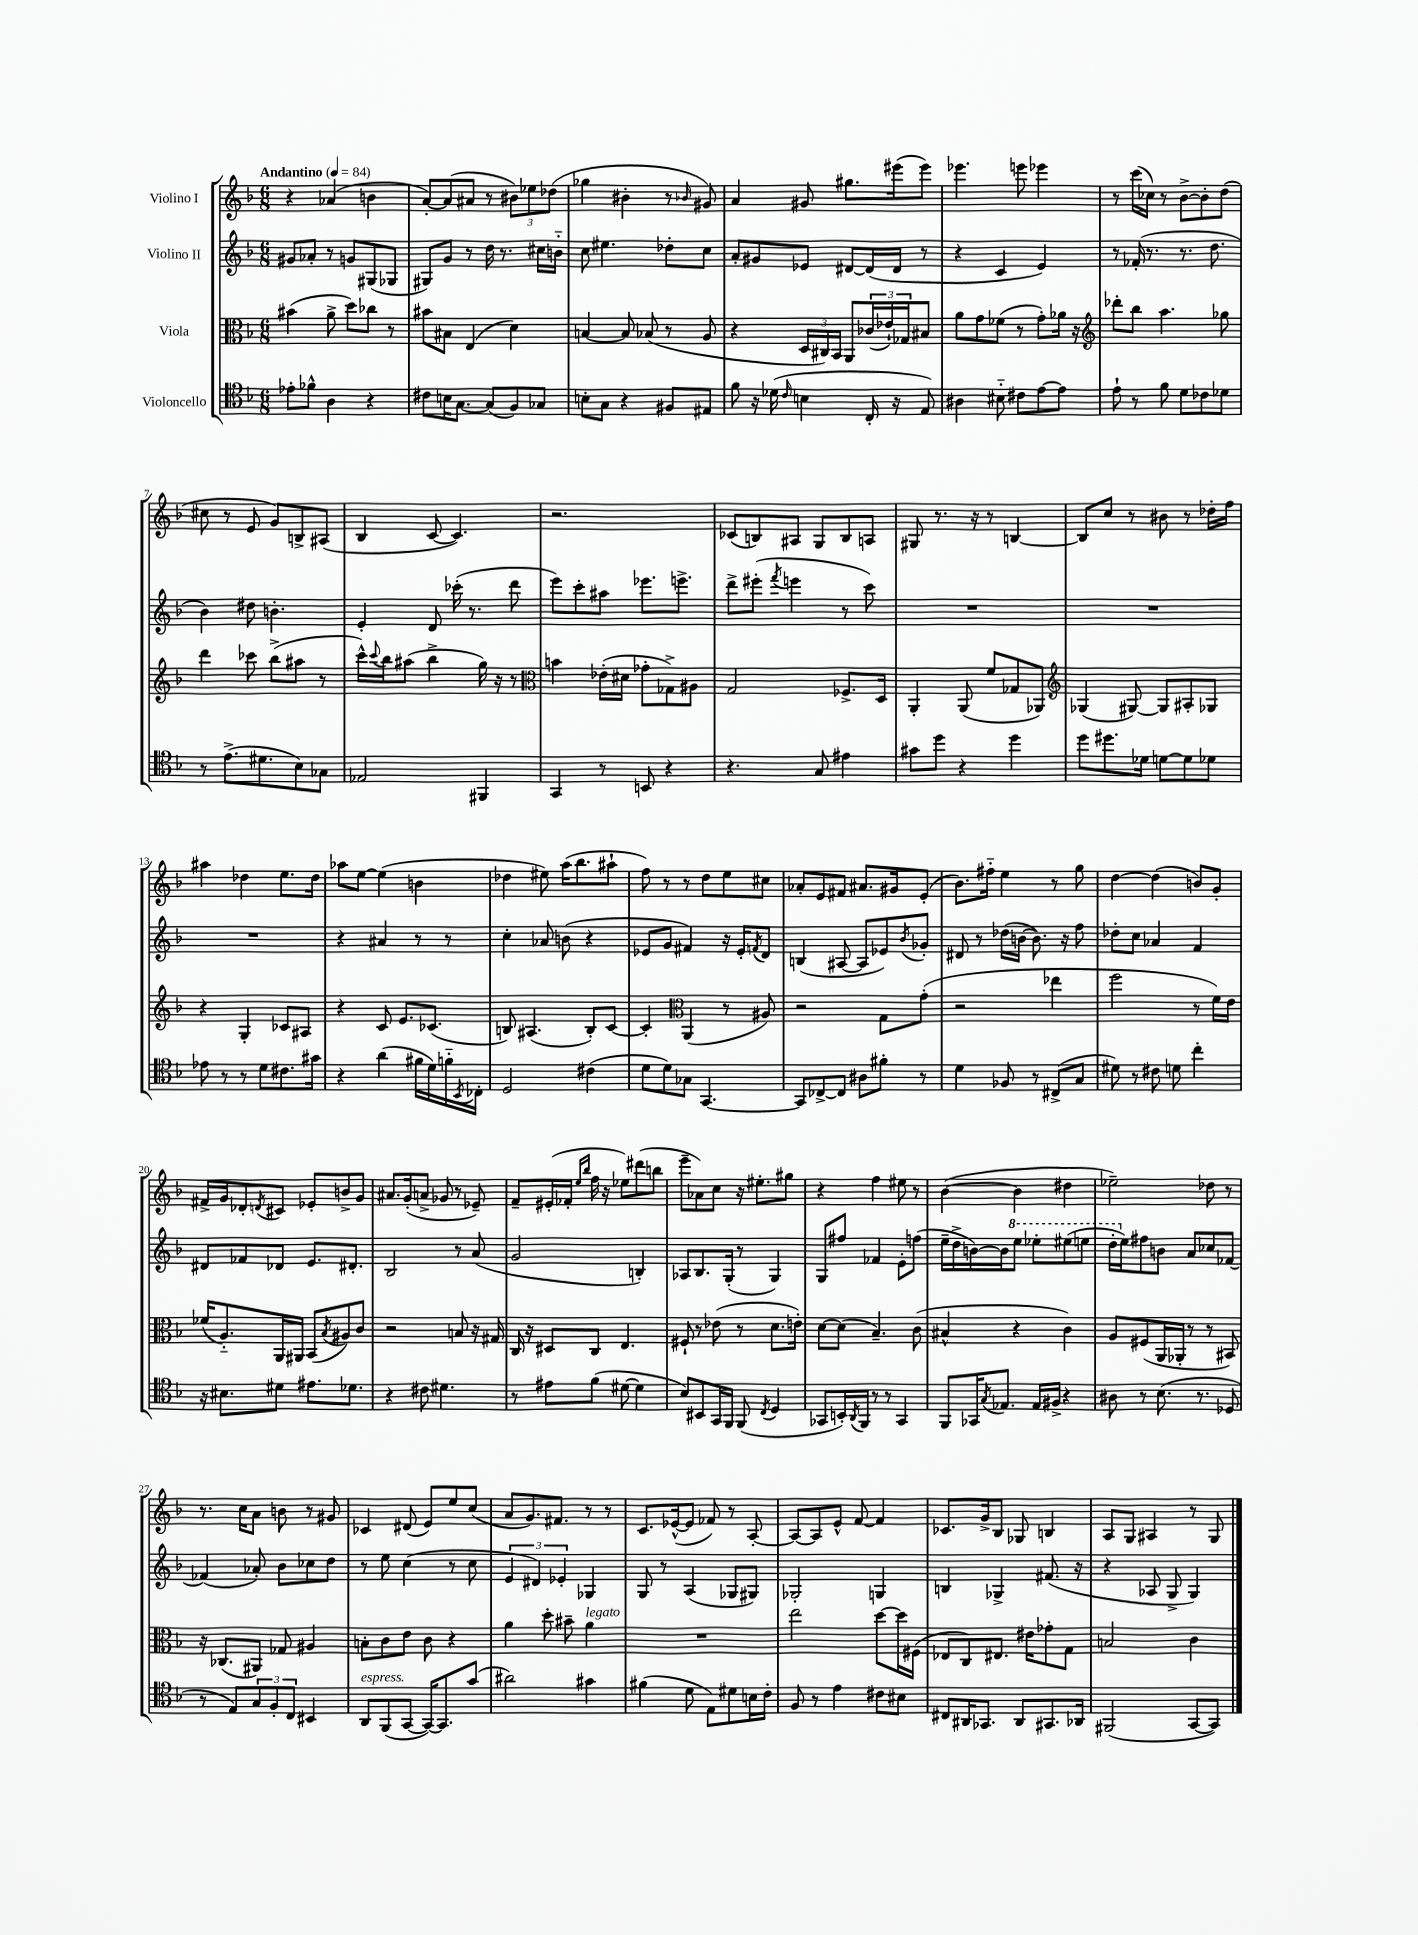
<<
\new StaffGroup <<
\new Staff = "s0" \with { instrumentName = "Violino I" } {
    \clef treble \key f \major \numericTimeSignature \time 6/8 \tempo "Andantino" 4 = 84
    r4 aes'4( b'4 |
    a'8~-.) a'8( ais'8 r8 \tuplet 3/2 { bis'8) ees''8 des''8( } |
    ges''4 bis'4-. r8 \grace { bes'16 } gis'8) |
    a'4 gis'8 gis''8. eis'''16( eis'''8) |
    ees'''4. e'''8 ees'''4 |
    r8 c'''16( ces''16) r8 bes'8~-> bes'8-. d''8( |
    cis''8 r8 e'8 g'8) b8-> ais8( |
    bes4 c'8~ c'4.) |
    r2. |
    ces'8( b8) ais8 g8 b8 a8 |
    gis8 r8. r16 r8 b4~ |
    b8 c''8 r8 bis'8 r8 des''16-. f''16 |
    ais''4 des''4 e''8. des''16 |
    aes''8 e''8~ e''4( b'4 |
    des''4 eis''8) a''16( bes''8. ais''8-! |
    f''8) r8 r8 d''8 e''8 cis''8 |
    aes'8-. e'8 fis'8 ais'8. gis'16 e'8-.( |
    bes'8.) fis''16-_ e''4 r8 g''8 |
    d''4~ d''4( b'8) g'8-. |
    fis'16-> g'16 des'8-. \acciaccatura { d'8 } cis'8 ees'8-. b'8-> g'8 |
    ais'8. g'16-.( a'8-> ges'8 r8 ees'8--) |
    f'8-- eis'16-.( fes'16-. \grace { e''16 bes''16 } f''16 r16 ees''8) dis'''8( b''8 |
    e'''8-- aes'8) c''8 r16 eis''8.-. gis''8 |
    r4 f''4 eis''8 r8 |
    bes'4~( bes'4 dis''4 |
    ees''2--) des''8 r8 |
    r8. c''16 a'8 b'8 r8 gis'8 |
    ces'4 dis'8( e'8) e''8 c''8( |
    a'8 g'8.) fis'8. r8 r8 |
    c'8. ees'16~-^( ees'8 fes'8) r8 a8~-. |
    a8~ a8 e'8-^ f'8~ f'4 |
    ces'8. g'16-> bes8 ges8 b4 |
    a8 g8 ais4 r8 g8 \bar "|." |
}
\new Staff = "s1" \with { instrumentName = "Violino II" } {
    \clef treble \key f \major \numericTimeSignature \time 6/8
    gis'8 aes'8-. r8 g'8 gis8( ges8 |
    gis8) g'8 r8 d''16 r8. cis''16 b'16-_ |
    c''8 eis''4. des''8-. c''8 |
    a'8-. gis'8 ees'8 dis'8~ dis'16( dis'16 r8 |
    r4 c'4 e'4) |
    r8 fes'16-.( r8. r8. d''8. |
    bes'4) dis''8 b'4.-. |
    e'4-. d'8 ces'''16-.( r8. d'''8 |
    e'''8) c'''8-. ais''8 ees'''8. e'''8.-> |
    d'''8-> eis'''8-.( \acciaccatura { f'''8 } e'''4 r8 c'''8) |
    R2. |
    R2. |
    R2. |
    r4 ais'4 r8 r8 |
    c''4-. aes'8 b'8( r4 |
    ees'8 g'8 fis'4) r16 ees'16-. \acciaccatura { f'8 } d'8 |
    b4( ais8~ ais8 ees'8) \acciaccatura { bes'8 } ges'8-. |
    dis'8 r8 des''16( b'16~ b'8.) r16 f''8 |
    des''8-. c''8 aes'4 f'4 |
    dis'8 fes'8 des'8 e'8. dis'8.-. |
    bes2 r8 a'8( |
    g'2 b4-.) |
    aes8 bes8. g16-.( r8 g4) |
    g8 fis''8 fes'4 e'8-. f''8( |
    e''16-- d''16-> b'16~) b'16 \ottava #1 e'''8 ees'''8-. eis'''8( e'''8 |
    d'''16-. \ottava #0 e''16) fis''8 b'8 a'8 ces''8 fes'8~ |
    fes'4( aes'8-.) bes'8 ces''8 d''8 |
    r8 e''8 c''4( r8 c''8 |
    \tuplet 3/2 { e'4 dis'4) ees'4-. } ges4 |
    g8 r8 a4( ges8 gis8) |
    ges2-. g4 |
    b4 ges4-> fis'8.( r16 |
    r4 aes8 g8-> g4) \bar "|." |
}
\new Staff = "s2" \with { instrumentName = "Viola" } {
    \clef alto \key f \major \numericTimeSignature \time 6/8
    bis'4( a'8-> d''8) ces''8 r8 |
    bis'8 bis8 e4( d'4) |
    b4~ b8 bes8( r8 a8 |
    r4 \tuplet 3/2 { d16 cis16) bes,16 } a,8 \tuplet 3/2 { ces'16( ees'16-!) ges16 } bis8 |
    a'8 g'8 fes'8( r8 g'8-.) aes'16 r16 |
    \clef treble des'''8-. bes''8 a''4. ges''8 |
    d'''4 ces'''8 bes''8->( ais''8 r8 |
    c'''16-^) \appoggiatura { c'''8 } bes''16 ais''8( bes''4-> g''16) r16 r8 |
    \clef alto b'4 ees'16-.( dis'16 ges'8-. ges8->) ais8 |
    g2 fes8.-> d16 |
    a,4-. a,8( f'8 ges8 aes,8) |
    \clef treble ges4( gis8~) gis8 ais8-. ges8 |
    r4 g4-. ces'8 ais8 |
    r4 c'8 e'8. ces'8.( |
    b8) ais4.( b8-.) c'8~ |
    c'4-. \clef alto a,4( r8 ais8) |
    r2 g8 g'8-.( |
    r2 ees''4 |
    f''2 r8 f'16) e'16 |
    fes'16( a8.-_) a,16 ais,16 bes,8( \acciaccatura { bes8 } ais8) c'8 |
    r2 b8 r16 gis16 |
    c16 r16 dis8 c8 e4. |
    fis8-! r8 ees'8( r8 d'8. e'16-.) |
    d'8~ d'8( bes4.--) c'8( |
    bis4-^ r4 c'4) |
    a8 fis8( a,16 aes,16-. r8 r8 bis,8) |
    r16 ces8.( ais,8) ges8 ais4 |
    b8-. c'8 e'8 c'8 r4 |
    a'4 d''8-. bis'8-- a'4^\markup { \italic "legato" } |
    R2. |
    e''2 d''8~ d''16 fis16( |
    ees8 c8) eis8. eis'16 ges'8-. g8 |
    b2 c'4 \bar "|." |
}
\new Staff = "s3" \with { instrumentName = "Violoncello" } {
    \clef tenor \key f \major \numericTimeSignature \time 6/8
    ees'8-. fes'8-^ a4 r4 |
    cis'8 b16 g8.~ g8( f8) ges8 |
    b8-. g8 r4 fis8 eis8 |
    f'8 r16 des'16( \grace { c'16 } b4 c16-. r16 e8) |
    ais4 bis8-_ cis'8 e'8~ e'8 |
    e'8-! r8 f'8 d'8 ces'8 des'8 |
    r8 e'8.->( dis'8. bes8) ges8 |
    ees2 fis,4 |
    g,4 r8 b,8 r4 |
    r4. g8 eis'4 |
    gis'8 d''8 r4 d''4 |
    d''8 dis''8. des'16 d'8~ d'8 des'8 |
    ees'8 r8 r8 d'8 cis'8. gis'16 |
    r4 a'4( fis'16 d'16) f'16-_ \acciaccatura { bes,8 } ces16-. |
    d2 cis'4( |
    d'8 d'8) ges8 g,4.~ |
    g,8 ces8~-> ces8 ais8 fis'8-. r8 |
    d'4 fes8 r8 cis8->( g8 |
    dis'8) r8 cis'8 d'8 c''4-. |
    r16 bis8. dis'8 eis'8. des'8. |
    r4 cis'8 dis'4. |
    r8 eis'8 f'8( dis'8~ dis'4 |
    bes8) bis,8 g,16 f,16 f,8( \acciaccatura { c8 } d4 |
    ges,8 b,16-.) \acciaccatura { a,8 } f,16 r8 r8 ges,4 |
    f,8 ges,16 \acciaccatura { g8 } ees8. ees16 fis16-> r4 |
    ais8 r8 bes8.( r8. des8 |
    r8 e8) \tuplet 3/2 { g8 f8-. c8 } bis,4 |
    a,8^\markup { \italic "espress." } f,8( g,8~ g,16~) g,8. g'8( |
    ais'2) gis'4 |
    fis'4( d'8 e8) dis'8 b16 c'16-. |
    f8 r8 e'4 cis'8 bis8 |
    cis8 ais,16 ges,8. ais,8 gis,8. aes,16 |
    fis,2( g,8~ g,8) \bar "|." |
}
>>
>>
